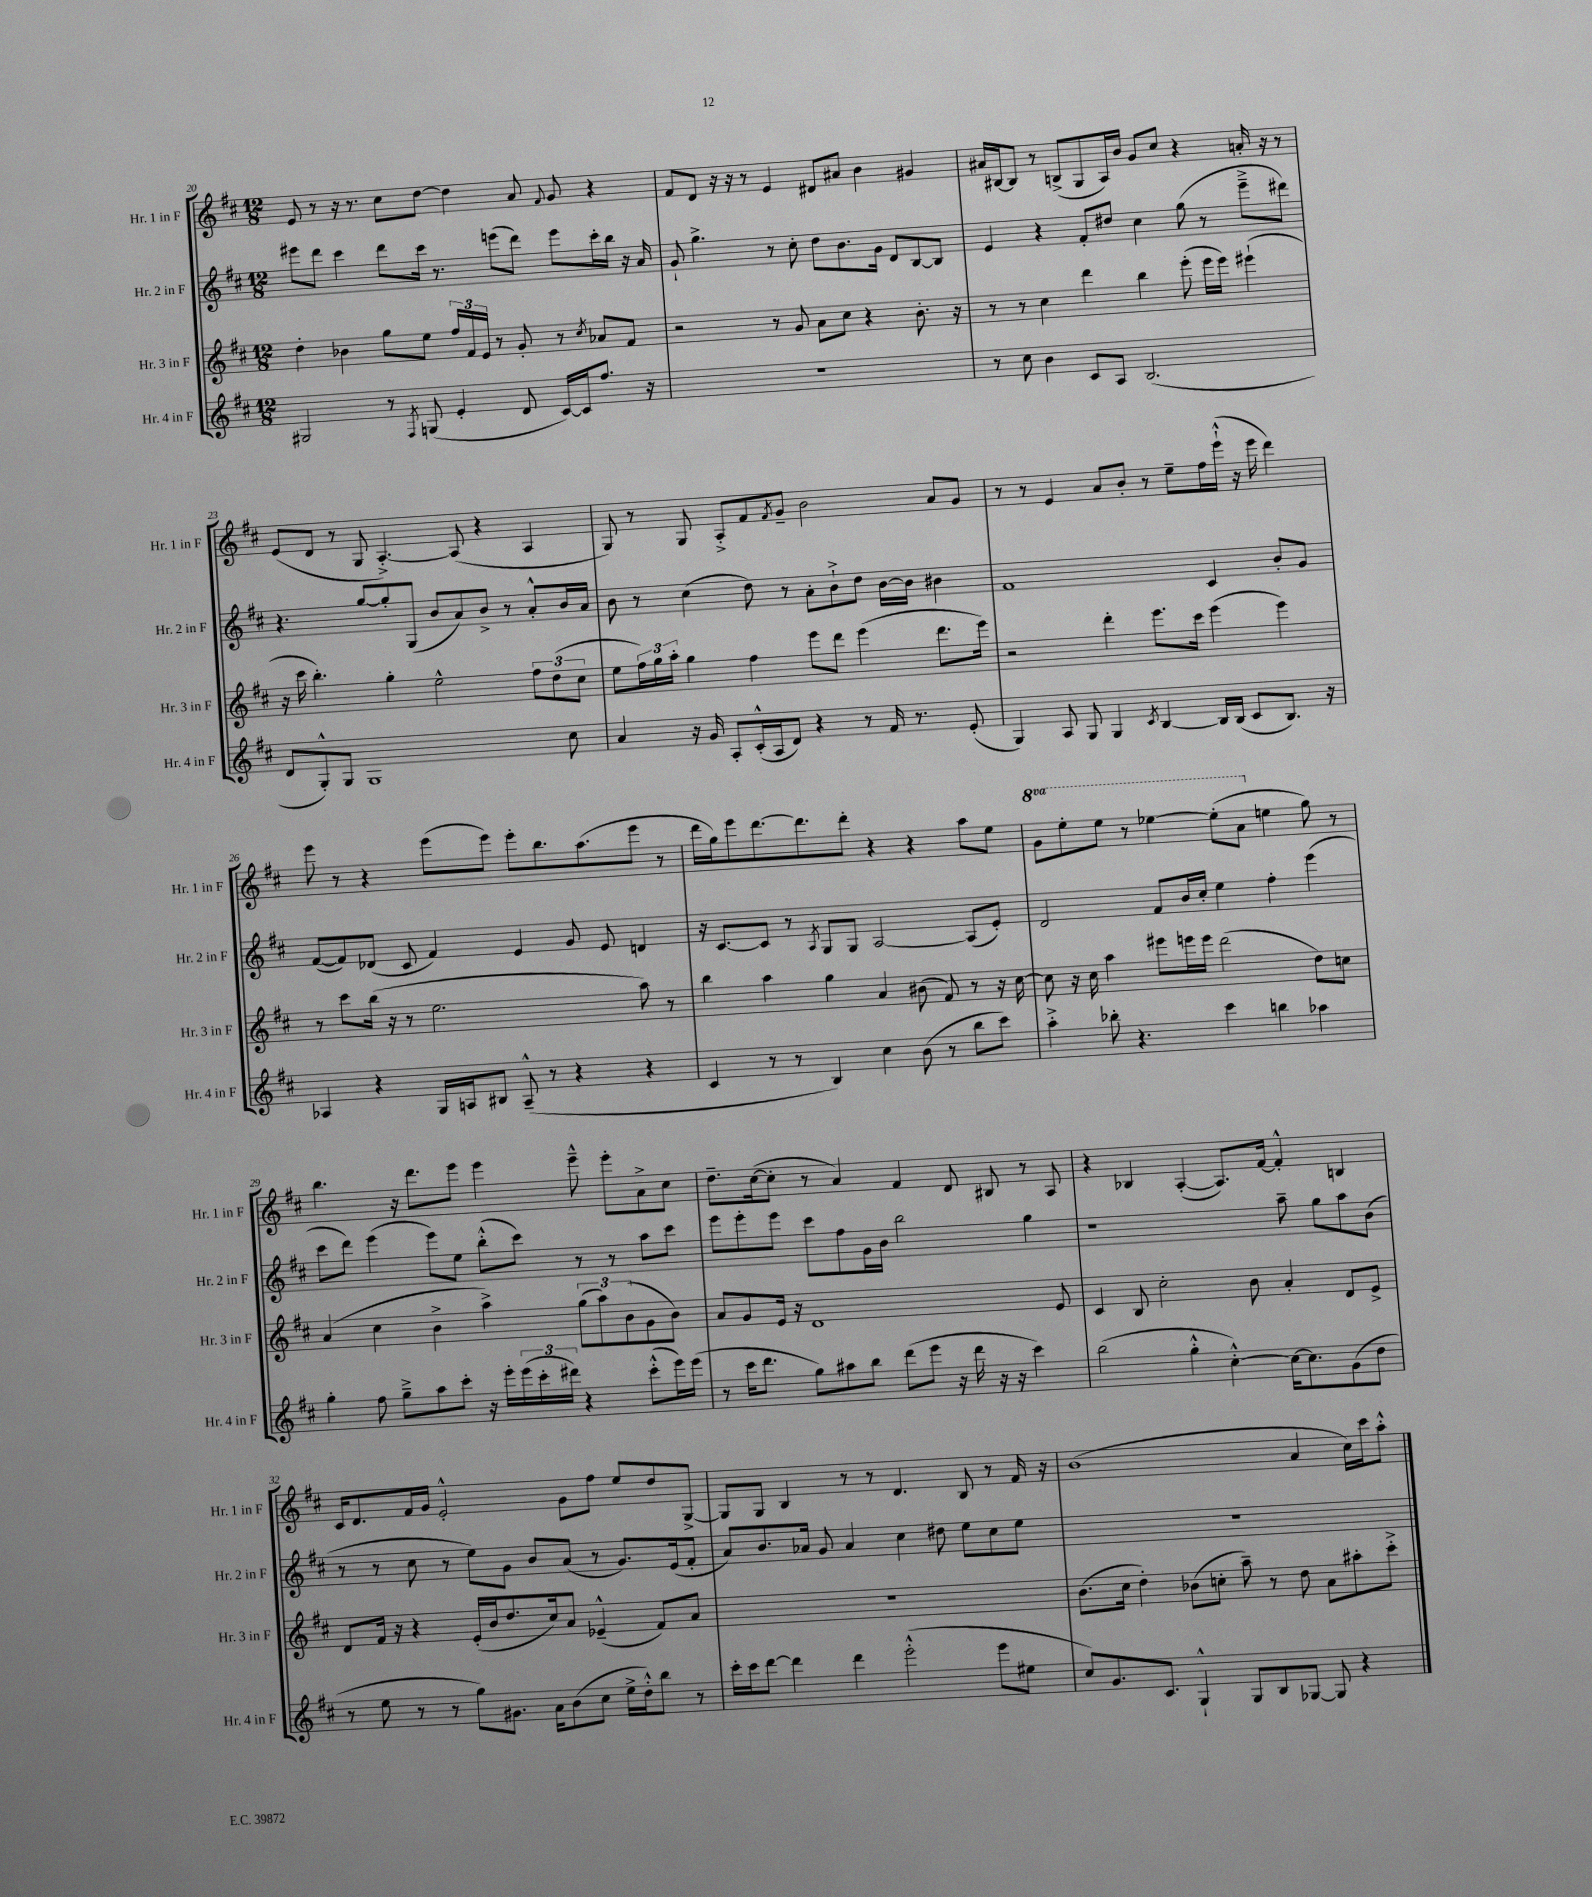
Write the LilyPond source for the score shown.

<<
\new StaffGroup <<
\new Staff = "s0" \with { instrumentName = "Hr. 1 in F" shortInstrumentName = "Hr. 1 in F" } {
    \clef treble \key d \major \numericTimeSignature \time 12/8 \set Staff.ottavationMarkups = #ottavation-simple-ordinals
    e'8 r8 r16 r8. cis''8 d''8~ d''4 a'8 \appoggiatura { fis'8 } g'8 r4 |
    fis'8 d'8 r16 r16 r8 e'4 dis'8 ais'8 b'4 gis'4 |
    ais'16 bis16~ bis8 r8 b8->( g8 a16) b'16 g'8 cis''8 r4 a'16-. r16 r8 |
    e'8( d'8 r8 g8 a4.~-.->) a8( r4 a4 |
    g8) r8 g8 a8-.-> fis'8 \acciaccatura { fis'8 } g'8-- b'2 a'8 g'8 |
    r8 r8 e'4 a'8 b'8-. r8 e''8-- fis''16 e'''16-!-^( r16 e'''16 d'''4) |
    e'''8 r8 r4 e'''8( e'''8) e'''8-. b''8. a''8.( e'''8 r8 |
    d'''16 g''16) e'''8 d'''8.~ d'''8. d'''8-. r4 r4 a''8 e''8 |
    \ottava #1 g''8 e'''8-. e'''8 r8 ees'''4~ ees'''8-.( a''8 \ottava #0 e''!4 g''8) r8 |
    b''4. r16 d'''8. e'''8 e'''4 e'''8---^ e'''8-. a'8-> cis''8 |
    d''8.-- cis''16~( cis''8-. r8 a'4) fis'4 d'8 bis8 r8 a8 |
    r4 bes4 a4~-.( a8.) fis'16~ fis'4-.-^ b4 |
    cis'16 d'8. fis'16 g'16 e'2-.-^ g'8 fis''8 e''8 d''8 g8~-> |
    g8 g8 b4 r8 r8 d'4. b8 r8 fis'16 r16 |
    b'1( a'4 cis''16) cis'''16 a''8-.-^ \bar "|." |
}
\new Staff = "s1" \with { instrumentName = "Hr. 2 in F" shortInstrumentName = "Hr. 2 in F" } {
    \clef treble \key d \major \numericTimeSignature \time 12/8
    eis'''8 d'''8 cis'''4 d'''8 cis'''16 r8. e'''8( d'''8) e'''8 cis'''16-. b''16 r16 a'16 |
    g'8-! g''4.-> r8 cis''8-. d''8 b'8. g'16 d'8 b8~ b8 |
    e'4 r4 fis'8-. dis''8 cis''4 g''8( r8 e'''8---> dis'''8) |
    r4. g''8~ g''8-. g8( b'8 a'8) b'8-> r8 a'8-.-^ b'16 a'16 |
    b'8 r8 cis''4( d''8) r8 a'8-. b'8-!-> d''8 b'16~ b'16 bis'4 |
    fis'1 cis'4 b'8-. g'8 |
    fis'8~( fis'8) des'8( cis'8 fis'4) e'4 g'8 e'8 d'4 |
    r16 cis'8.~ cis'8 r8 \acciaccatura { a8 } g8 g8 a2~ a8( e'8-.) |
    d'2 fis'8 b'16 cis''16-. e''4 fis''4-. e'''4( |
    cis'''8 d'''8) e'''4( e'''8) e''8 b''8-.-^( cis'''8) r8 r8 a''8 cis'''8 |
    e'''8 e'''8-. e'''8 cis'''8 fis''8 g'16 b'16 b''2 g''4 |
    r1 a''8-- g''8 a''8 b'8( |
    r8 r8 cis''8 r8 e''8) g'8 b'8 a'8( r8 g'8.) e'16( fis'8-. |
    a'8) b'8. aes'16 g'8 aes'4 cis''4 dis''8 e''8 cis''8 e''8 |
    R1. \bar "|." |
}
\new Staff = "s2" \with { instrumentName = "Hr. 3 in F" shortInstrumentName = "Hr. 3 in F" } {
    \clef treble \key d \major \numericTimeSignature \time 12/8
    d''4-. bes'4 g''8 e''8 \tuplet 3/2 { fis''16 fis'16 e'16 } r8 g'8-. r8 \acciaccatura { cis''8 } aes'8 fis'8 |
    r2 r8 g'8 a'8 cis''8 r4 b'8.-. r16 |
    r8 r8 cis''4 d'''4 b''4 e'''8-.( e'''16 e'''16) eis'''4-!( |
    r16 cis'''16 b''4.-.) g''4-. e''2-^ \tuplet 3/2 { fis''8 d''8( cis''8 } |
    e''8 \tuplet 3/2 { fis''16) g''16 a''16-. } g''4 fis''4 e'''8 d'''8 e'''4( d'''8. e'''16) |
    r2 d'''4-. e'''8. cis'''16 e'''4( e'''4) |
    r8 cis'''8 b''16( r16 r8 e''2. a''8) r8 |
    b''4 a''4 g''4 a'4 bis'8( fis'8) r8 r16 cis''16~ |
    cis''8 r16 cis''16 a''4 eis'''8 e'''16 e'''16 d'''2( d''8) c''8 |
    a'4( cis''4 b'4-> a''4->) \tuplet 3/2 { g''8( a''8) b'8( } g'8 b'8) |
    a'8 g'8 e'16 r16 d'1 e'8 |
    cis'4 b8 cis''2-. b'8 a'4-. d'8 e'8-> |
    d'8 fis'16 r16 r4 e'16-.( b'16 d''8. cis''16) a'8 ees'4---^( fis'8) a'8 |
    R1. |
    b'8.( cis''16 d''4-.) bes'8( c''8-. a''8--) r8 d''8 a'8 ais''8-. cis'''8-.-> \bar "|." |
}
\new Staff = "s3" \with { instrumentName = "Hr. 4 in F" shortInstrumentName = "Hr. 4 in F" } {
    \clef treble \key d \major \numericTimeSignature \time 12/8
    gis2 r8 \acciaccatura { fis8 } g8( e'4-. d'8 cis'16~) cis'16 fis''8. r16 |
    R1. |
    r8 cis''8 b'4 cis'8 a8 b2.( |
    d'8 g8-.-^) g8 g1 cis''8 |
    a'4 r16 g'16 a8-. cis'16-.-^( a16 d'8) r4 r8 fis'16 r8. e'8-.( |
    g4) a8 g8 g4 \acciaccatura { cis'8 } b4~ b16 b16( cis'8 b8.) r16 |
    aes4 r4 g16 a16 bis8 a8---^( r8 r4 r4 |
    cis'4 r8 r8 b4) cis''4 b'8( r8 b''8 cis'''8) |
    a''4-.-> bes''8-. r4. cis'''4 b''4 aes''4 |
    g''4-. fis''8 g''8---> a''8 cis'''8-. r16 e'''16-. \tuplet 3/2 { e'''16( cis'''16-. dis'''16) } r4 cis'''8-.-^( e'''16) e'''16( |
    r8 cis'''16 d'''8. g''8) ais''8 b''8 d'''8( e'''8 r16 d'''16 r16 r16 cis'''4) |
    b''2( g''4-.-^ cis''4~-.-^) cis''16~ cis''8. g'8( d''8 |
    r8 e''8 r8 r8 g''8) gis'8. a'16 b'8( cis''8 e''16-> d''16-.-^) b''8 r8 |
    cis'''16-. cis'''16 d'''8~ d'''4 d'''4 e'''2-.-^( e'''8 eis''8 |
    cis''8) g'8. cis'8. g4-!-^ g8 b8 ges8~ ges8 r4 \bar "|." |
}
>>
>>
\layout { \context { \Score currentBarNumber = #20 } }
